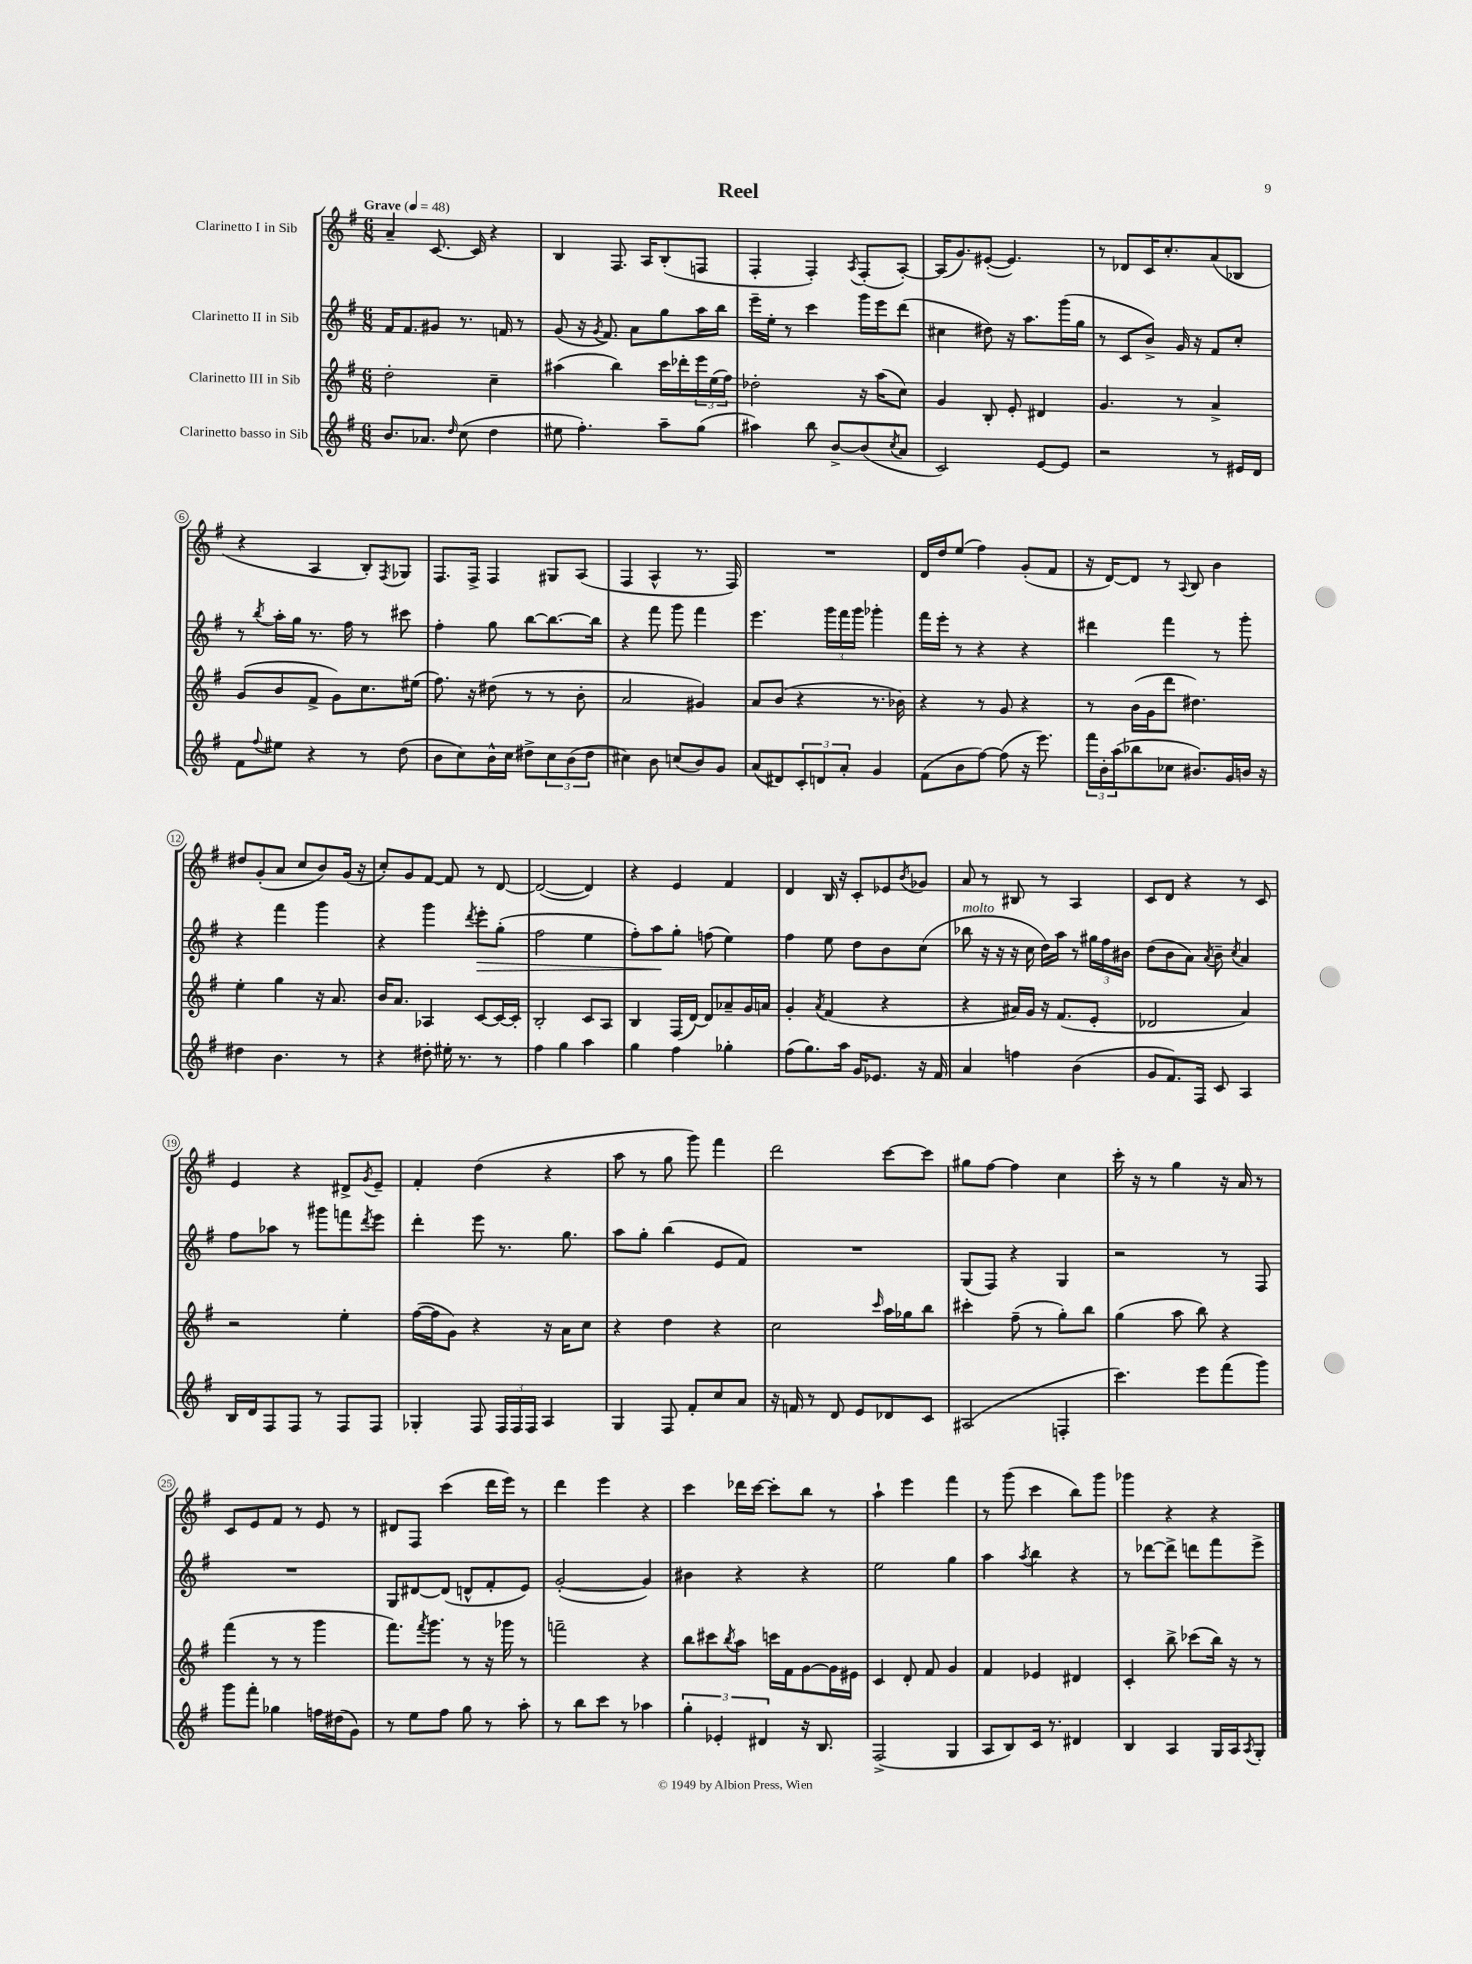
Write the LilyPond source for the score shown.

\header { title = "Reel" }
<<
\new StaffGroup <<
\new Staff = "s0" \with { instrumentName = "Clarinetto I in Sib" } {
    \clef treble \key g \major \numericTimeSignature \time 6/8 \tempo "Grave" 4 = 48
    a'4-- c'8.~ c'16 r4 |
    b4 fis8. a16 b8-.( f8 |
    fis4-. fis4-.) \acciaccatura { a8 } fis8-.( a8~-.) |
    a16( g'8.) eis'8~-.( eis'4.) |
    r8 des'8 c'16 c''8.-. a'8( bes8 |
    r4 a4 b8-.) \acciaccatura { fis8 } ges8 |
    fis8. fis16-> fis4 gis8 a8( |
    fis4 a4-^ r8. fis16) |
    R2. |
    d'16 d''16 e''8( fis''4) g'8-.( fis'8 |
    r16 d'16~) d'8 r8 \appoggiatura { a8 } b8 b'4 |
    dis''8 g'8-.( a'8 c''8 b'8) g'16( r16 |
    c''8-.) g'8 fis'8~ fis'8 r8 d'8~ |
    d'2~( d'4) |
    r4 e'4 fis'4 |
    d'4 b16 r16 c'8-. ees'8 \acciaccatura { b'8 } ges'8 |
    a'8 r8 bis8 r8 a4 |
    c'8 d'8 r4 r8 c'8 |
    e'4 r4 dis'8-> \acciaccatura { g'8 } e'8-- |
    fis'4-. d''4( r4 |
    a''8 r8 g''8 g'''8) fis'''4 |
    d'''2 c'''8~ c'''8 |
    gis''8 fis''8~ fis''4 c''4 |
    c'''16-. r16 r8 g''4 r16 a'16 r8 |
    c'8 e'8 fis'8 r8 e'8 r8 |
    dis'8 fis8 c'''4( d'''16 e'''16) r8 |
    d'''4 e'''4 r4 |
    c'''4 des'''16 c'''16~ c'''8-. b''8 r8 |
    a''4-! e'''4 fis'''4 |
    r8 g'''8( c'''4 b''8) g'''8 |
    ges'''4 r4 r4 \bar "|." |
}
\new Staff = "s1" \with { instrumentName = "Clarinetto II in Sib" } {
    \clef treble \key g \major \numericTimeSignature \time 6/8
    fis'16 fis'8. gis'8 r8. f'16 r8 |
    g'8( r16 \acciaccatura { g'8 } fis'8.) a'8 g''8 a''16 b''16 |
    e'''16-- e''16-. r8 c'''4 g'''16 e'''16 d'''8( |
    cis''4 dis''8) r16 a''8. g'''16( g''16 |
    r8 c'8 b'8->) g'16 r16 fis'8 c''8-. |
    r8 \acciaccatura { b''8 } a''16-. g''16 r8. fis''16 r8 cis'''8 |
    fis''4-. g''8 b''8~ b''8.~ b''16 |
    r4 fis'''8 g'''8 fis'''4 |
    e'''4. \tuplet 3/2 { g'''16 fis'''16 g'''16 } ges'''4-. |
    fis'''16 e'''16-. r8 r4 r4 |
    dis'''4 fis'''4 r8 g'''8-. |
    r4 fis'''4 g'''4 |
    r4 g'''4 \acciaccatura { d'''8 } e'''8-.\> g''8-.( |
    fis''2 e''4 |
    fis''8-.) a''8\! g''8-. f''8( e''4) |
    fis''4 e''8 d''8 b'8 c''8( |
    bes''8^\markup { \italic "molto" } r16 r16 r16 c''16 d''16) a''16 r8 \tuplet 3/2 { gis''16 fis''16 bis'16 } |
    d''8( b'8 a'8) \acciaccatura { a'8 } b'8-- \acciaccatura { c''8 } a'4 |
    fis''8 aes''8 r8 gis'''8 f'''8 \acciaccatura { d'''8 } e'''8 |
    d'''4-. e'''8 r8. g''8. |
    a''8 g''8-. b''4( e'8 fis'8) |
    R2. |
    g8( fis8) r4 g4 |
    r2 r8 fis8 |
    R2. |
    g8 dis'8~ dis'8( d'8-^ fis'8-. e'8) |
    g'2~-.( g'4) |
    bis'4 r4 r4 |
    e''2 g''4 |
    a''4 \acciaccatura { a''8 } b''4 r4 |
    r8 des'''8~ des'''8-> d'''8 fis'''8 e'''8-> \bar "|." |
}
\new Staff = "s2" \with { instrumentName = "Clarinetto III in Sib" } {
    \clef treble \key g \major \numericTimeSignature \time 6/8
    d''2-. c''4-- |
    ais''4( b''4) c'''16 des'''16-. \tuplet 3/2 { e'''16 e''16( fis''16) } |
    des''2-. r16 a''16( c''8) |
    g'4 b8-. e'8-. dis'4 |
    g'4. r8 a'4-> |
    g'8( b'8 fis'8-> g'8) c''8. eis''16( |
    fis''8.) r16 dis''8( r8 r8 b'8-. |
    a'2 gis'4) |
    a'8 b'8( r4 r8. bes'16) |
    r4 r8 g'8 r4 |
    r8 b'16( g'16 d'''8 dis''4.) |
    e''4-. g''4 r16 a'8. |
    b'16 a'8. aes4 c'8~ c'16~ c'16-. |
    b2-. c'8 a8 |
    b4 fis16( d'16~) d'8 aes'8-- g'16 a'16 |
    g'4-. \acciaccatura { a'8 } fis'4( r4 |
    r4 ais'16) g'16 r16 fis'8.( e'8-. |
    des'2 a'4) |
    r2 e''4-. |
    fis''16~( fis''16 g'8) r4 r16 a'16 c''8 |
    r4 d''4 r4 |
    c''2 \grace { c'''16 } a''16 ges''16 b''8 |
    cis'''4-. fis''8--( r8 g''8-.) b''8 |
    g''4( a''8 b''8) r4 |
    fis'''4( r8 r8 g'''4 |
    fis'''8.) \acciaccatura { fis'''8 } g'''8. r8 r16 ges'''16 r8 |
    f'''2-- r4 |
    b''8 cis'''8 \acciaccatura { b''8 } a''8 c'''16 fis'16 g'8~ g'16 eis'16 |
    c'4 d'8-. fis'8 g'4 |
    fis'4 ees'4 dis'4 |
    c'4-. b''8-> ces'''8( b''16) r16 r8 \bar "|." |
}
\new Staff = "s3" \with { instrumentName = "Clarinetto basso in Sib" } {
    \clef treble \key g \major \numericTimeSignature \time 6/8
    b'8. aes'8. \grace { d''16 } c''8( d''4 |
    eis''8 fis''4.-.) a''8-- g''8( |
    ais''4) b''8 b'8~-> b'8( \acciaccatura { c''8 } a'8 |
    c'2) e'8~ e'8 |
    r2 r8 eis'16 d'16 |
    fis'8 \appoggiatura { fis''8 } eis''8 r4 r8 d''8( |
    b'8 c''8) b'16-^ c''16 dis''8-> \tuplet 3/2 { c''8 b'8( dis''8 } |
    cis''4) b'8 c''8( b'8) g'8 |
    a'8( dis'8) \tuplet 3/2 { c'8-. d'8 a'8-. } g'4 |
    fis'8( b'8 fis''8~) fis''8( r16 e'''8.) |
    \tuplet 3/2 { fis'''16 b'16-. a''16( } bes''8 ces''8 bis'8.) g'16 b'16 r16 |
    dis''4 b'4. r8 |
    r4 dis''8-. eis''16-. r8. r8 |
    fis''4 g''4 a''4 |
    g''4 fis''4 ges''4-. |
    fis''8( g''8.) a''16 g'16 ees'8. r16 fis'16 |
    a'4 f''4 b'4( |
    g'8 fis'8.) fis16 c'8 a4 |
    b16 d'16 fis8 fis8 r8 fis8 fis8 |
    ges4-. fis8 \tuplet 3/2 { fis16 fis16 fis16 } a4 |
    g4 fis8 fis'8-. c''8 a'8 |
    r16 f'16 r8 d'8 e'8 des'8 c'8 |
    ais2( f4-. |
    c'''4.) e'''8 fis'''8( g'''8) |
    g'''8 fis'''8-. ges''4 f''16 dis''16( g'8) |
    r8 e''8 fis''8 g''8 r8 a''8-. |
    r8 b''8 c'''8 r8 aes''4 |
    \tuplet 3/2 { g''4-. ees'4-. dis'4 } r16 b8. |
    fis2->( g4 |
    a8 b8) c'16 r8. dis'4 |
    b4 a4 g16 a16 \acciaccatura { a8 } g8-. \bar "|." |
}
>>
>>
\layout { \context { \Score \override BarNumber.stencil = #(make-stencil-circler 0.1 0.3 ly:text-interface::print) } }
